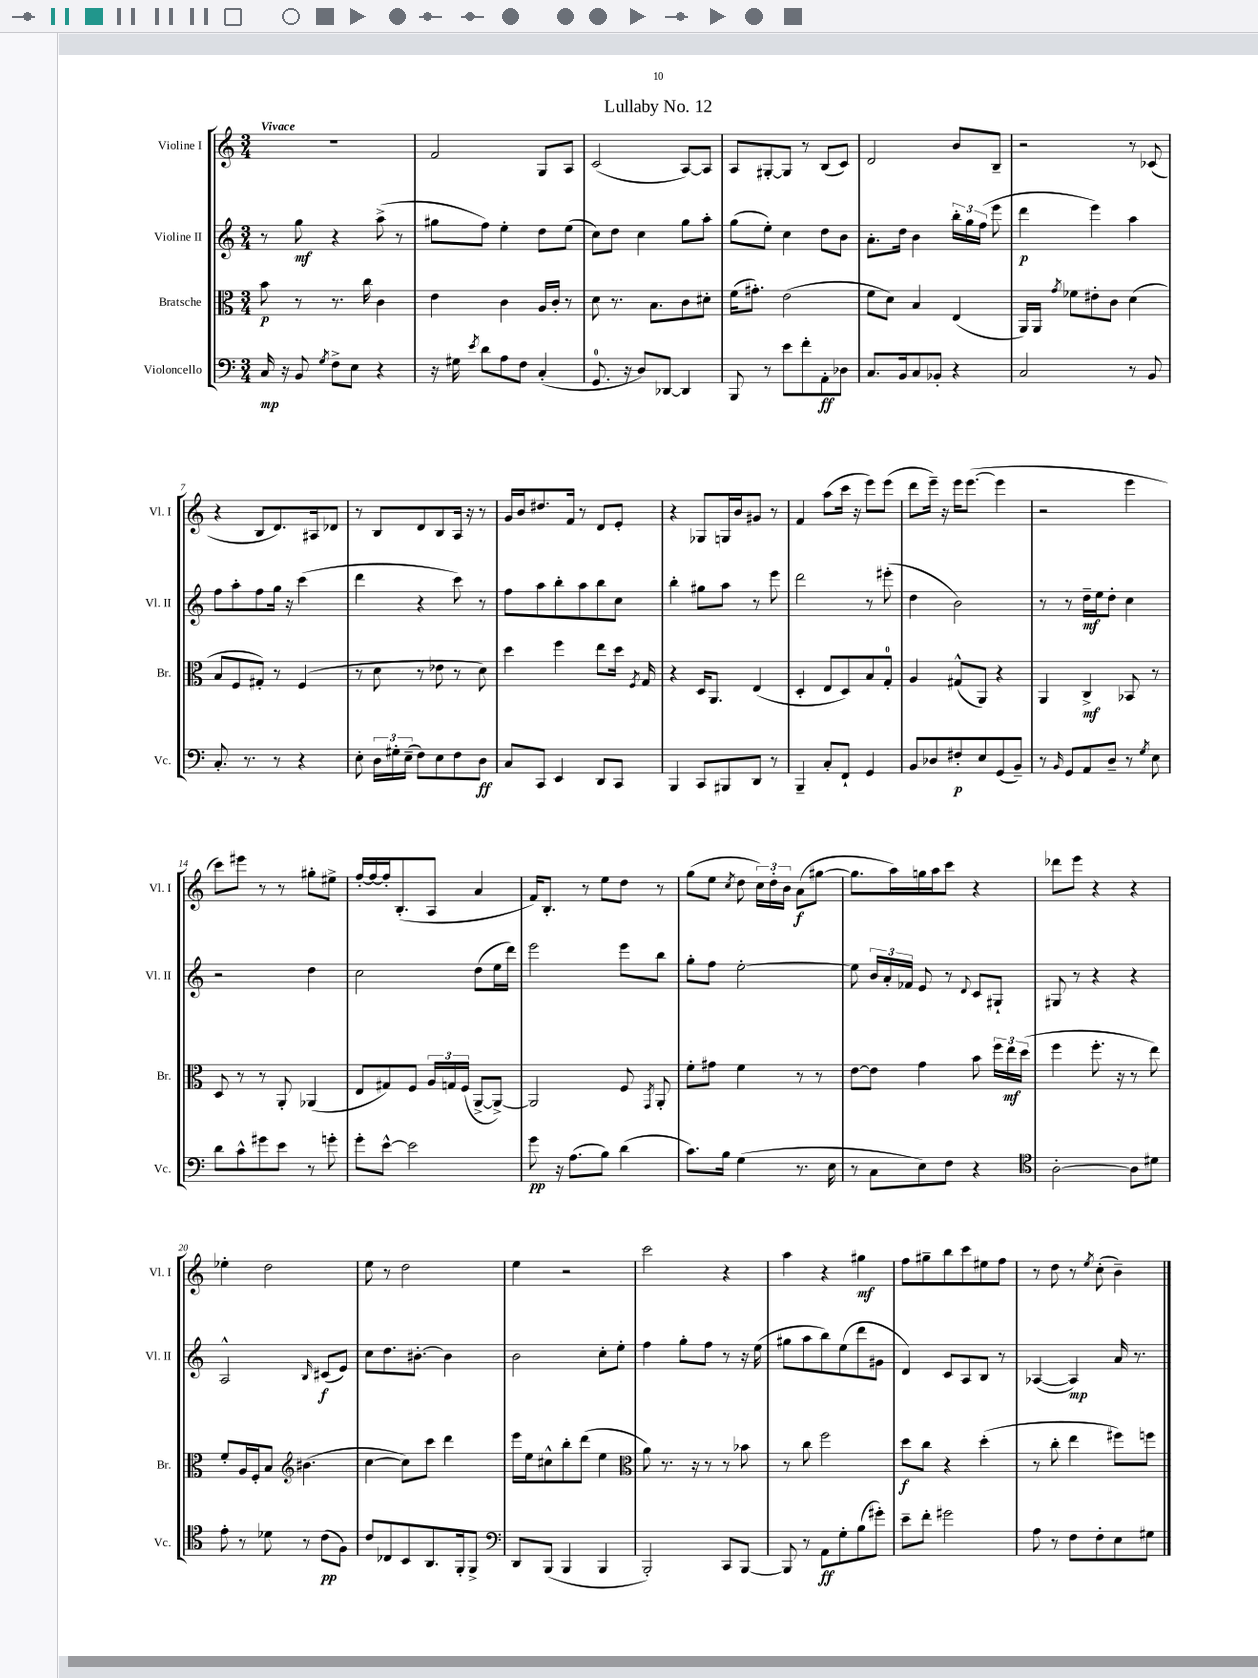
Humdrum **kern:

**kern	**dynam	**kern	**dynam	**kern	**dynam	**kern	**dynam
*part4	*part4	*part3	*part3	*part2	*part2	*part1	*part1
*staff4	*staff4	*staff3	*staff3	*staff2	*staff2	*staff1	*staff1
*I"Violoncello	*	*I"Bratsche	*	*I"Violine II	*	*I"Violine I	*
*I'Vc.	*	*I'Br.	*	*I'Vl. II	*	*I'Vl. I	*
*clefF4	*	*clefC3	*	*clefG2	*	*clefG2	*
*k[]	*	*k[]	*	*k[]	*	*k[]	*
*M3/4	*	*M3/4	*	*M3/4	*	*M3/4	*
=1	=1	=1	=1	=1	=1	=1	=1
!	!	!	!	!	!	!LO:TX:a:B:t=Vivace	!
16C/	mp	8b\	p	8r	.	2.r	.
16r	.	.	.	.	.	.	.
8BB/	.	8r	.	8gg\	mf	.	.
8qG/	.	.	.	.	.	.	.
8F^\L	.	8.r	.	4r	.	.	.
8E\J	.	.	.	.	.	.	.
.	.	16cc\	.	.	.	.	.
4r	.	4c\	.	(8aa^\	.	.	.
.	.	.	.	8r	.	.	.
=2	=2	=2	=2	=2	=2	=2	=2
16r	.	4e\	.	8gg#X\L	.	2f/	.
16G#X\	.	.	.	.	.	.	.
8qe/	.	.	.	.	.	.	.
8d\L	.	.	.	8ff\J)	.	.	.
8A\	.	4c\	.	4ee'\	.	.	.
8F\J	.	.	.	.	.	.	.
(4C'/	.	16A/LL	.	8dd\L	.	8G/L	.
.	.	16c'/JJ	.	.	.	.	.
.	.	8r	.	(8ee\J	.	8A/J	.
=3	=3	=3	=3	=3	=3	=3	=3
8.GG/	.	8d\	.	8cc\L)	.	(2c/	.
.	.	8.r	.	8dd\J	.	.	.
16r	.	.	.	.	.	.	.
8D/L)	.	.	.	4cc\	.	.	.
.	.	8.B\L	.	.	.	.	.
[8DD-X/J	.	.	.	.	.	.	.
4DD-/]	.	8c\	.	8gg\L	.	[8A/L)	.
.	.	8d#X'\J	.	8aa'\J	.	8A/J]	.
=4	=4	=4	=4	=4	=4	=4	=4
8BBB/	.	(16f\KL	.	(8gg\L	.	8A/L	.
.	.	8.g#X'\J)	.	.	.	.	.
8r	.	.	.	8ee'\J)	.	[8G#X'/	.
8e\L	.	(2e\	.	4cc\	.	8G#/J]	.
8f'\	.	.	.	.	.	8r	.
8AA'\	ff	.	.	8dd\L	.	(8B/L	.
8D-X\J	.	.	.	8b\J	.	8c/J)	.
=5	=5	=5	=5	=5	=5	=5	=5
8.C/L	.	8f\L	.	8.a'\L	.	2d/	.
.	.	8d\J)	.	.	.	.	.
16BB/k	.	.	.	16dd\Jk	.	.	.
8C/	.	4B/	.	4b\	.	.	.
8BB-X'/J	.	.	.	.	.	.	.
4r	.	(4E/	.	24bb'\LL	.	8b/L	.
.	.	.	.	24gg\	.	.	.
.	.	.	.	(24ff\JJ	.	.	.
.	.	.	.	8eee\	.	8B~/J	.
=6	=6	=6	=6	=6	=6	=6	=6
2C/	.	16AA/LL)	.	4ddd\	p	2r	.
.	.	16AA/JJ	.	.	.	.	.
.	.	8qg/	.	.	.	.	.
.	.	8f-X\L	.	.	.	.	.
.	.	8e#X'\	.	4eee\)	.	.	.
.	.	8c\J	.	.	.	.	.
8r	.	(4d\	.	4aa\	.	8r	.
8BB/	.	.	.	.	.	(8c-X/	.
!!LO:LB:g=z
=7	=7	=7	=7	=7	=7	=7	=7
8.C'/	.	8B/L	.	8ff\L	.	4r	.
.	.	8F/	.	8aa'\	.	.	.
8.r	.	.	.	.	.	.	.
.	.	8G#X'/J)	.	8ff\	.	8B/L	.
8r	.	8r	.	16gg\Jk	.	8.d/)	.
.	.	.	.	16r	.	.	.
4r	.	(4F/	.	(4ccc\	.	.	.
.	.	.	.	.	.	16A#X/k	.
.	.	.	.	.	.	8d-X/J	.
=8	=8	=8	=8	=8	=8	=8	=8
8E'\	.	8r	.	4ddd\	.	8r	.
24D\LL	.	8d\	.	.	.	8B/L	.
24G#X'\	.	.	.	.	.	.	.
(24E~\JJ	.	.	.	.	.	.	.
8F\L)	.	8r	.	4r	.	8d/	.
8E\	.	8e-X\	.	.	.	8B/	.
8F\	.	8r	.	8ccc\)	.	16A/Jk	.
.	.	.	.	.	.	16r	.
8D\J	ff	8d\)	.	8r	.	8r	.
=9	=9	=9	=9	=9	=9	=9	=9
8C/L	.	4dd\	.	8ff\L	.	16g/LL	.
.	.	.	.	.	.	16b/J	.
8CC/J	.	.	.	8aa\	.	8.dd#X/	.
4EE/	.	4ff\	.	8bb'\	.	.	.
.	.	.	.	.	.	16f/Jk	.
.	.	.	.	8aa\	.	8r	.
8DD/L	.	8ee\L	.	8bb\	.	8d/L	.
8CC/J	.	16dd\Jk	.	8cc\J	.	8e'/J	.
.	.	8qF/	.	.	.	.	.
.	.	16G/	.	.	.	.	.
=10	=10	=10	=10	=10	=10	=10	=10
4BBB/	.	4r	.	4bb'\	.	4r	.
8CC/L	.	16D/KL	.	8gg#X\L	.	8G-X/L	.
.	.	8.AA/J	.	.	.	.	.
8BBB#X/	.	.	.	8aa\J	.	16Gn/L	.
.	.	.	.	.	.	16b/J	.
8DD/J	.	(4E/	.	8r	.	8g#X/J	.
8r	.	.	.	8eee\	.	8r	.
=11	=11	=11	=11	=11	=11	=11	=11
4BBB~/	.	4D'/	.	2ddd\	.	4f/	.
8C'/L	.	8E/L	.	.	.	(8aa\L	.
8FF`/J	.	8D/)	.	.	.	16ccc\Jk	.
.	.	.	.	.	.	16r	.
4GG/	.	8B/	.	8r	.	8eee\L)	.
.	.	8G'/J	.	(8eee#X'\	.	(8eee\J	.
=12	=12	=12	=12	=12	=12	=12	=12
8BB/L	.	4A/	.	4dd\	.	8ddd\L	.
8D-X/	.	.	.	.	.	16eee~\Jk)	.
.	.	.	.	.	.	16r	.
8F#X'/	p	(8G#X^^/L	.	2b\)	.	16eee\KL	.
.	.	.	.	.	.	([8.eee\J	.
8E/	.	8AA/J)	.	.	.	.	.
(8GG/	.	4r	.	.	.	4eee\]	.
8BB~/J)	.	.	.	.	.	.	.
=13	=13	=13	=13	=13	=13	=13	=13
8r	.	4AA/	.	8r	.	2r	.
16qqBB/	.	.	.	.	.	.	.
8GG/L	.	.	.	8r	.	.	.
8AA/	.	4C^/	mf	16dd~\LL	mf	.	.
.	.	.	.	16ee\J	.	.	.
8D~/J	.	.	.	8dd'\J	.	.	.
8r	.	8BB-X/	.	4cc\	.	4eee\	.
8qG/	.	.	.	.	.	.	.
8E\	.	8r	.	.	.	.	.
!!LO:LB:g=z
=14	=14	=14	=14	=14	=14	=14	=14
8d\L	.	8D/	.	2r	.	8ccc\L)	.
8c^^\	.	8r	.	.	.	8eee#X\J	.
8g#X\	.	8r	.	.	.	8r	.
8e\J	.	8AA'/	.	.	.	8r	.
8r	.	(4AA-X/	.	4dd\	.	8gg#X'\L	.
8gn'\	.	.	.	.	.	8ee#X^\J	.
=15	=15	=15	=15	=15	=15	=15	=15
8g'\L	.	8E/L	.	2cc\	.	[16ff'/LL	.
.	.	.	.	.	.	16ff/_	.
[8e^^\J	.	8G#X/)	.	.	.	16ff'/J]	.
.	.	.	.	.	.	(8.B'/	.
2e\]	.	8F/J	.	.	.	.	.
.	.	24A/LL	.	.	.	8A/J	.
.	.	24Gn/	.	.	.	.	.
.	.	(24F/JJ	.	.	.	.	.
.	.	[8AA^/L	.	(8dd\L	.	4a/	.
.	.	8AA^/J_)	.	16ee\L	.	.	.
.	.	.	.	16ddd\JJ)	.	.	.
=16	=16	=16	=16	=16	=16	=16	=16
8g\	pp	2AA/]	.	2eee\	.	16f/KL)	.
.	.	.	.	.	.	8.B'/J	.
16r	.	.	.	.	.	.	.
(8.A\L	.	.	.	.	.	.	.
.	.	.	.	.	.	8r	.
8B\J)	.	.	.	.	.	8ee\L	.
(4d\	.	8F/	.	8eee\L	.	8dd\J	.
.	.	8qGG/	.	.	.	.	.
.	.	8AA'/	.	8bb\J	.	8r	.
=17	=17	=17	=17	=17	=17	=17	=17
8.c\L)	.	8f'\L	.	8gg'\L	.	(8gg\L	.
.	.	8g#X\J	.	8ff\J	.	8ee\J	.
16B\Jk	.	.	.	.	.	.	.
.	.	.	.	.	.	8qcc/	.
(4G\	.	4f\	.	[2ee'\	.	8dd\	.
.	.	.	.	.	.	24cc\LL)	.
.	.	.	.	.	.	24dd'\	.
.	.	.	.	.	.	24b\JJ	.
8.r	.	8r	.	.	.	(8a\L	f
.	.	8r	.	.	.	[8gg#X\J	.
16E\	.	.	.	.	.	.	.
=18	=18	=18	=18	=18	=18	=18	=18
8r	.	[8e\L	.	8ee\]	.	8.gg#\L]	.
8C\L	.	8e\J]	.	24b/LL	.	.	.
.	.	.	.	24a'/	.	.	.
.	.	.	.	.	.	16aa\L)	.
.	.	.	.	24f-X/JJ	.	.	.
8E\)	.	4g\	.	8e/	.	16ggn\	.
.	.	.	.	.	.	16aa\J	.
8F\J	.	.	.	8r	.	8ccc\J	.
.	.	.	.	8qqd/	.	.	.
4r	.	8b\	.	8c/L	.	4r	.
.	.	24ff\LL	.	8G#X`/J	.	.	.
.	.	24ee\	mf	.	.	.	.
.	.	(24dd\JJ	.	.	.	.	.
=19	=19	=19	=19	=19	=19	=19	=19
*clefC4	*	*	*	*	*	*	*
[2A'\	.	4ff\	.	8G#X/	.	8ddd-X\L	.
.	.	.	.	8r	.	8eee\J	.
.	.	8.ff'\	.	4r	.	4r	.
.	.	16r	.	.	.	.	.
8A\L]	.	8r	.	4r	.	4r	.
8d#X\J	.	8ee\)	.	.	.	.	.
!!LO:LB:g=z
=20	=20	=20	=20	=20	=20	=20	=20
8e'\	.	8f'/L	.	2A^^/	.	4ee-X'\	.
8r	.	16A/L	.	.	.	.	.
.	.	16F'/J	.	.	.	.	.
8d-X\	.	8B/J	.	.	.	2dd\	.
*	*	*clefG2	*	*	*	*	*
8r	.	(4.b#X\	.	.	.	.	.
.	.	.	.	16qqB/	.	.	.
(8c\L	pp	.	.	(8c#X/L	f	.	.
8F\J)	.	.	.	8e/J)	.	.	.
=21	=21	=21	=21	=21	=21	=21	=21
8c/L	.	[4cc\	.	8cc\L	.	8ee\	.
8C-X/	.	.	.	8.dd\	.	8r	.
8BB/	.	8cc\L])	.	.	.	2dd\	.
.	.	.	.	[8.b#X'\J	.	.	.
8.AA/	.	8ccc\J	.	.	.	.	.
.	.	4ddd\	.	4b#\]	.	.	.
16FF'/k	.	.	.	.	.	.	.
8FF^/J	.	.	.	.	.	.	.
=22	=22	=22	=22	=22	=22	=22	=22
*clefF4	*	*	*	*	*	*	*
8DD/L	.	16eee\LL	.	2b\	.	4ee\	.
.	.	16ee\J	.	.	.	.	.
(8BBB/J	.	8cc#X^^\	.	.	.	.	.
4BBB/	.	8bb'\	.	.	.	2r	.
.	.	(8ddd\J	.	.	.	.	.
4BBB/	.	4ee\	.	8cc'\L	.	.	.
.	.	.	.	8ee'\J	.	.	.
=23	=23	=23	=23	=23	=23	=23	=23
*	*	*clefC3	*	*	*	*	*
2BBB'/)	.	8a\)	.	4ff\	.	2ccc\	.
.	.	8.r	.	.	.	.	.
.	.	.	.	8gg'\L	.	.	.
.	.	16r	.	.	.	.	.
.	.	8r	.	8ff\J	.	.	.
8CC/L	.	8r	.	8r	.	4r	.
[8BBB/J	.	8b-X\	.	16r	.	.	.
.	.	.	.	(16ee\	.	.	.
=24	=24	=24	=24	=24	=24	=24	=24
8BBB/]	.	8r	.	8gg#X\L	.	4aa\	.
8r	.	8cc\	.	8aa\	.	.	.
8AA\L	ff	2ff\	.	8bb\)	.	4r	.
8G'\	.	.	.	(8ee\	.	.	.
(8B\	.	.	.	8ddd\	.	4gg#X\	mf
8g#X'\J)	.	.	.	8g#X\J	.	.	.
=25	=25	=25	=25	=25	=25	=25	=25
8e~\L	.	8dd\L	f	4d/)	.	8ff\L	.
8f'\J	.	8cc\J	.	.	.	8gg#X~\	.
2g#X\	.	4r	.	8c/L	.	8bb\	.
.	.	.	.	8A/	.	8ccc\	.
.	.	(4dd'\	.	8B/J	.	8ee#X\	.
.	.	.	.	8r	.	8ff\J	.
=26	=26	=26	=26	=26	=26	=26	=26
8A\	.	8r	.	([4A-X/	.	8r	.
8r	.	8cc'\	.	.	.	8dd\	.
8F\L	.	4ee\	.	4A-/])	mp	8r	.
.	.	.	.	.	.	8qee/	.
8F'\	.	.	.	.	.	(8cc'\	.
8E\	.	8ff#X\L)	.	16a/	.	4b~\)	.
.	.	.	.	8.r	.	.	.
8G#X\J	.	8ffn\J	.	.	.	.	.
==	==	==	==	==	==	==	==
*-	*-	*-	*-	*-	*-	*-	*-
